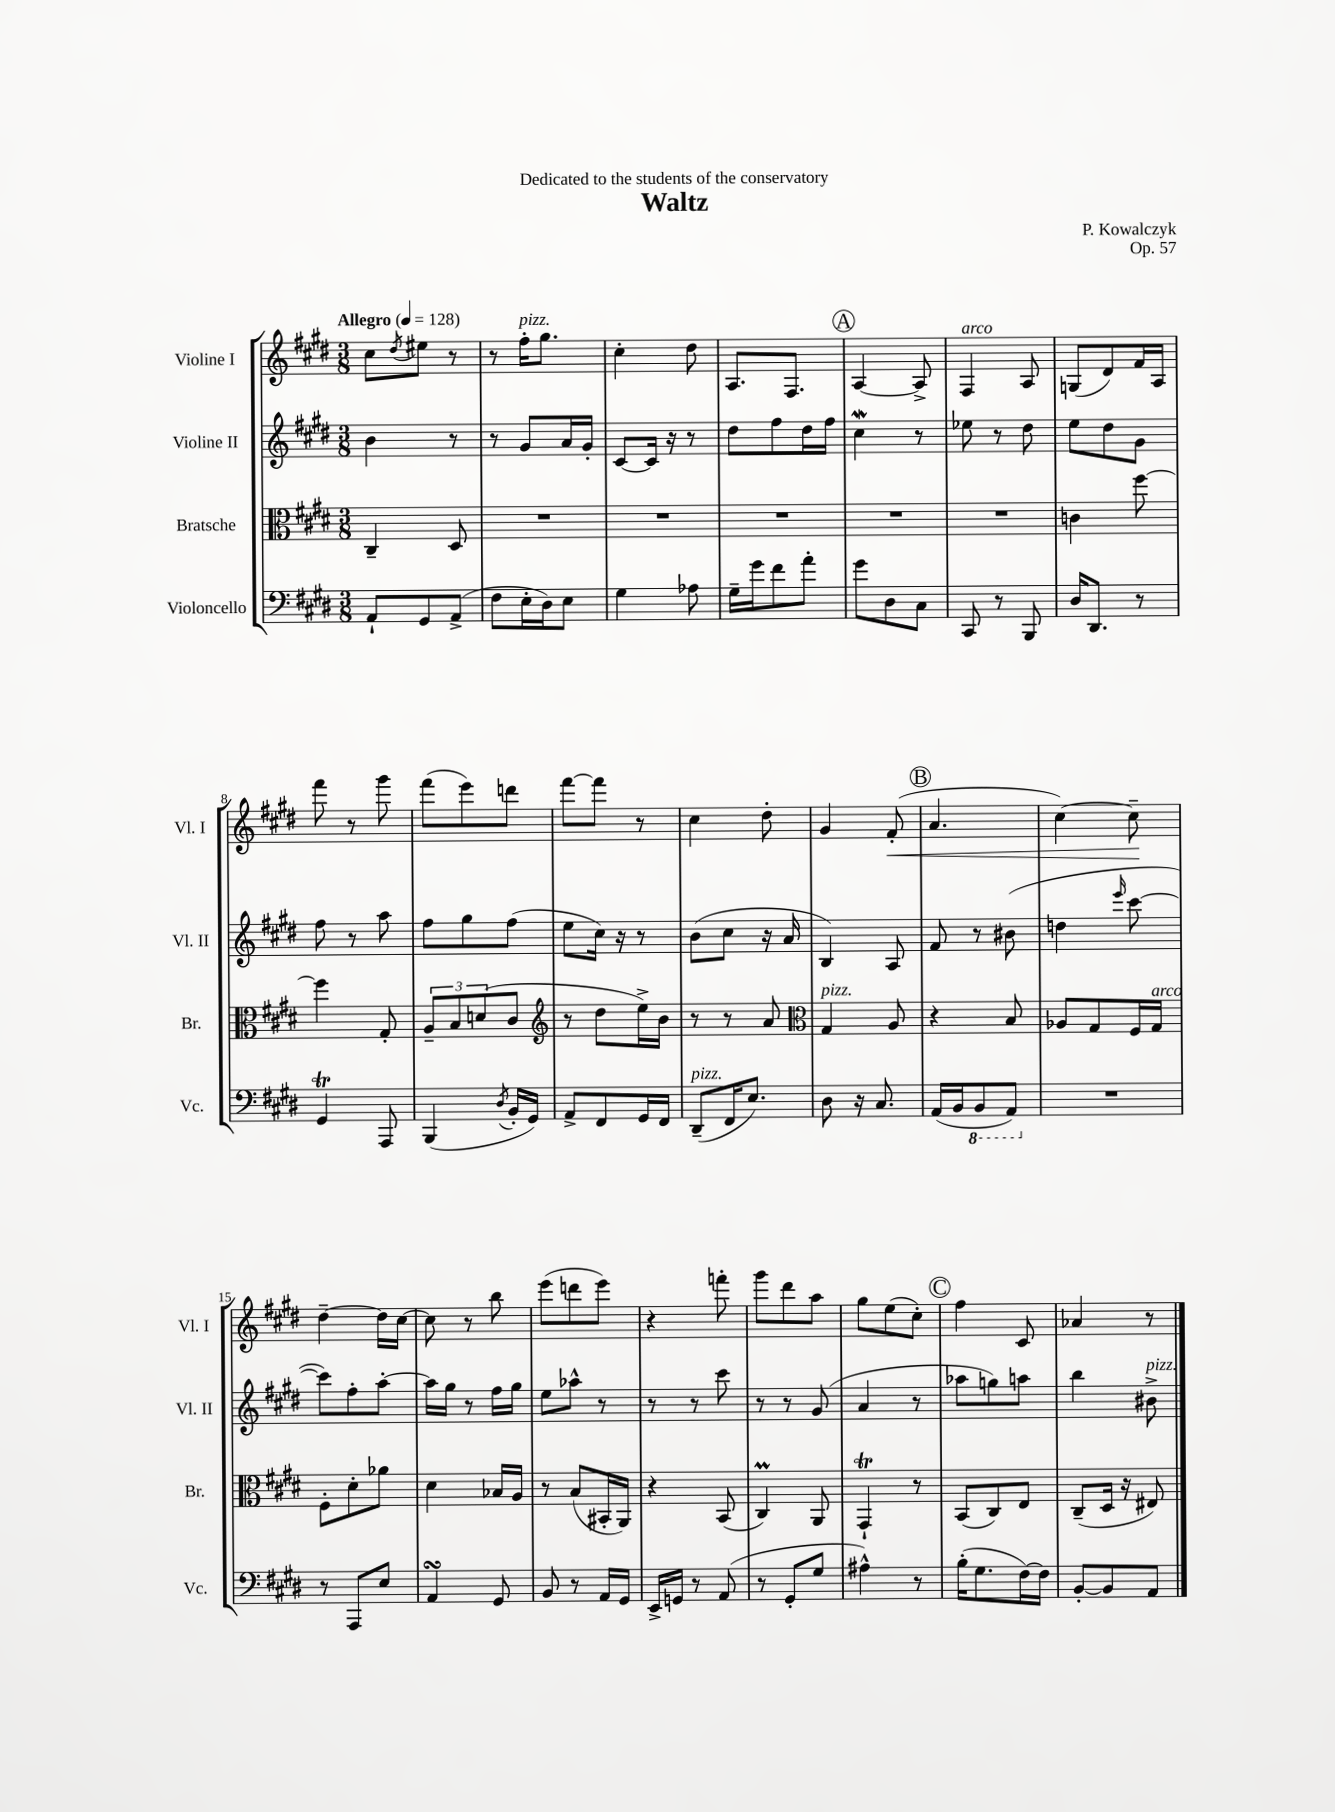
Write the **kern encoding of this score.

**kern	**kern	**kern	**kern
*staff4	*staff3	*staff2	*staff1
*clefF4	*clefC3	*clefG2	*clefG2
*k[f#c#g#d#]	*k[f#c#g#d#]	*k[f#c#g#d#]	*k[f#c#g#d#]
*M3/8	*M3/8	*M3/8	*M3/8
*MM128	*MM128	*MM128	*MM128
8AA`	4C#~	4b	8cc#
.	.	.	8qdd#
8GG#	.	.	8ee#
(8AA^	8D#	8r	8r
=	=	=	=
8F#	4.r	8r	8r
16E'	.	8g#	16ff#'
16D#)	.	.	8.gg#
8E	.	16a	.
.	.	16g#'	.
=	=	=	=
4G#	4.r	[8c#	4cc#'
.	.	16c#]	.
.	.	16r	.
8A-	.	8r	8dd#
=	=	=	=
16G#~	4.r	8dd#	8.A
16g#	.	.	.
8f#	.	8ff#	.
.	.	.	8.F#
8a'	.	16dd#	.
.	.	16ff#	.
=	=	=	=
8g#	4.r	4cc#	[4A
8D#	.	.	.
8C#	.	8r	8A^]
=	=	=	=
8CC#	4.r	8ee-	4F#
8r	.	8r	.
8BBB	.	8dd#	8A
=	=	=	=
16D#	4c	8ee	(8G
8.DD#	.	.	.
.	.	8dd#	8d#)
8r	[8ff#	8g#	16f#
.	.	.	16A
=	=	=	=
4GG#	4ff#]	8ff#	8fff#
.	.	8r	8r
8AAA	8G#'	8aa	8ggg#
=	=	=	=
(4BBB	12A~	8ff#	(8fff#
.	12B	.	.
.	.	8gg#	8eee)
.	(12d	.	.
8qD#	.	.	.
16BB'	8c#	(8ff#	8ddd
16GG#)	.	.	.
=	=	=	=
*	*clefG2	*	*
8AA^	8r	8ee	[8fff#
8FF#	8dd#	16cc#)	8fff#]
.	.	16r	.
16GG#	16ee^)	8r	8r
16FF#	16b	.	.
=	=	=	=
(8DD#~	8r	(8b	4cc#
16FF#	8r	8cc#	.
8.E)	.	.	.
.	8a	16r	8dd#'
.	.	16a	.
=	=	=	=
*	*clefC3	*	*
8D#	4G#	4B)	4g#
16r	.	.	.
8.C#	.	.	.
.	8A	8A	(8f#'
=	=	=	=
(16AA	4r	8f#	4.a
16BB	.	.	.
8BBB	.	8r	.
8AAA)	8B	(8b#	.
=	=	=	=
4.r	8A-	4dd	[4cc#)
.	8G#	.	.
.	.	16qqeee	.
.	16F#	[8ccc#	8cc#~]
.	16G#	.	.
=	=	=	=
8r	8F#'	8ccc#])	[4dd#~
8AAA	8d#'	8ff#'	.
8E	8a-	[8aa'	16dd#]
.	.	.	[16cc#
=	=	=	=
4AA	4d#	16aa]	8cc#]
.	.	16gg#	.
.	.	8r	8r
8GG#	16B-	16ff#	8bb
.	16A	16gg#	.
=	=	=	=
8BB	8r	8ee	(8eee
8r	(8B	8aa-^^	8ddd
16AA	16BB#'	8r	8eee)
16GG#	16AA)	.	.
=	=	=	=
16EE^	4r	8r	4r
16GG	.	.	.
8r	.	8r	.
(8AA	(8BB	8ccc#	8fff'
=	=	=	=
8r	4C#)	8r	8ggg#
8GG#'	.	8r	8ddd#
8G#	8AA	(8g#	8aa
=	=	=	=
4A#^^)	4GG#`	4a	8gg#
.	.	.	(8ee
8r	8r	8r	8cc#')
=	=	=	=
(16B'	(8BB	8aa-	4ff#
8.G#	.	.	.
.	8C#)	8gg)	.
[16F#)	8E	8aa	8c#
16F#]	.	.	.
=	=	=	=
[8BB'	(8C#~	4bb	4a-
8BB]	16D#	.	.
.	16r	.	.
8AA	8E#)	8b#^	8r
==	==	==	==
*-	*-	*-	*-
